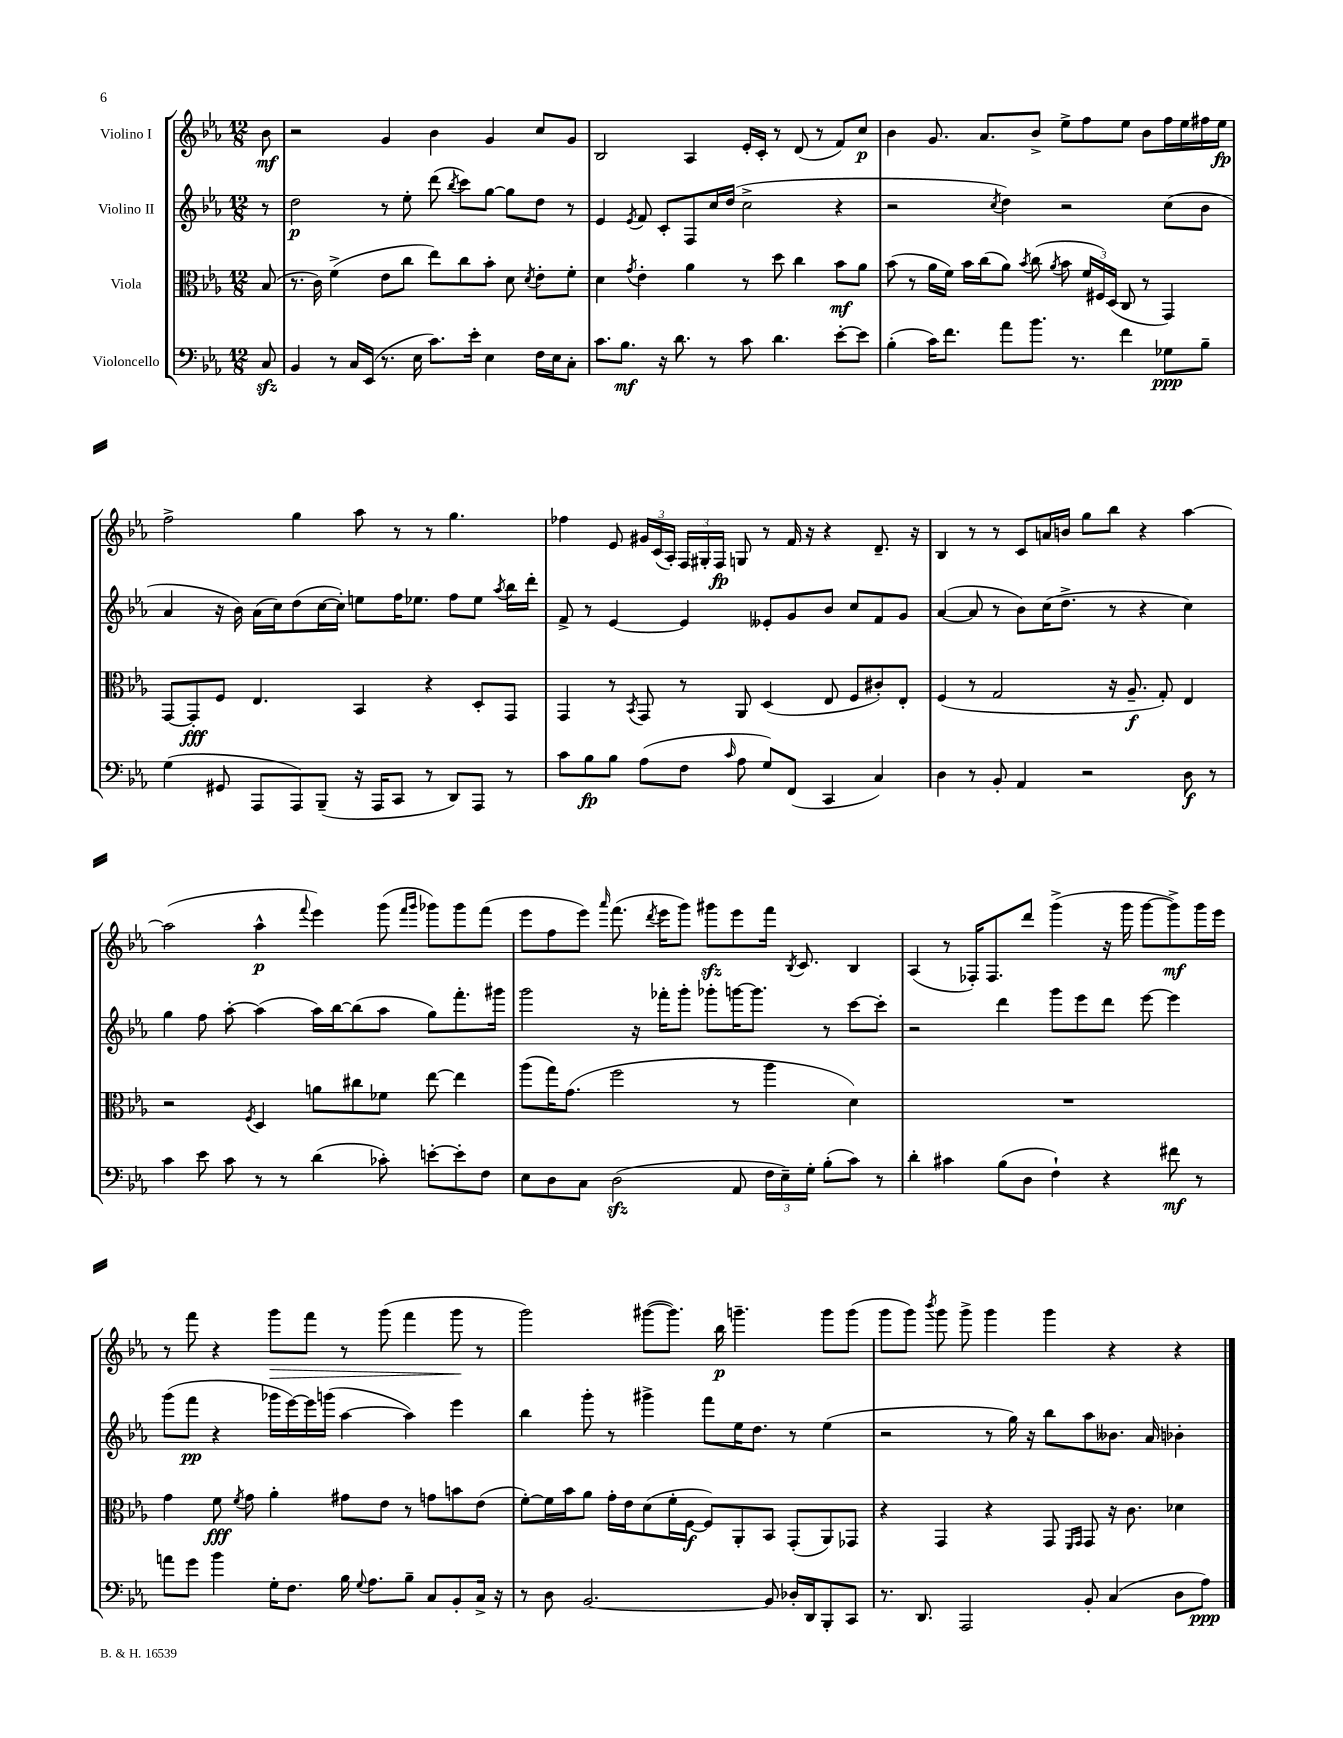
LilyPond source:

<<
\new StaffGroup <<
\new Staff = "s0" \with { instrumentName = "Violino I" } {
    \clef treble \key ees \major \numericTimeSignature \time 12/8 \partial 8
    \autoBeamOff bes'8\mf |
    r2 g'4 bes'4 g'4 c''8[ g'8] |
    bes2 aes4 ees'16[-. c'16]-. r8 d'8( r8 f'8[) c''8]\p |
    bes'4 g'8. aes'8.[ bes'8]-> ees''8[-> f''8 ees''8] bes'8[ f''16 ees''16 fis''16 ees''16]\fp |
    f''2-> g''4 aes''8 r8 r8 g''4. |
    fes''4 ees'8 \tuplet 3/2 { gis'16[ c'16( aes16]-.) } \tuplet 3/2 { f16[ gis16-. f16]\fp } g8 r8 f'16 r16 r4 d'8.-- r16 |
    bes4 r8 r8 c'8[ a'16 b'16] g''8[ bes''8] r4 aes''4~ |
    aes''2( aes''4-^\p \appoggiatura { f'''8 } ees'''4) g'''8( \grace { f'''16[ g'''16] } ges'''8[) ges'''8 f'''8]( |
    ees'''8[ f''8 ees'''8]) \grace { aes'''16 } f'''8.( \acciaccatura { d'''8 } ees'''16[ g'''8]) gis'''8[\sfz ees'''8 f'''16] \acciaccatura { bes8 } c'8. bes4 |
    aes4( r8 fes16[-.) fes8. d'''8] g'''4->( r16 g'''16 g'''8[~ g'''8->\mf) g'''16 ees'''16] |
    r8 f'''8 r4 g'''8[\> f'''8] r8 g'''8( f'''4 g'''8\! r8 |
    g'''2) gis'''8[~( gis'''8.]) bes''16\p g'''4.-- g'''8[ g'''8]( |
    g'''8[ g'''8]) \acciaccatura { bes'''8 } g'''8 g'''8-> g'''4 g'''4 r4 r4 \bar "|." |
}
\new Staff = "s1" \with { instrumentName = "Violino II" } {
    \clef treble \key ees \major \numericTimeSignature \time 12/8 \partial 8
    \autoBeamOff r8 |
    d''2\p r8 ees''8-. d'''8( \acciaccatura { bes''8 } c'''8[) g''8]~ g''8[ d''8] r8 |
    ees'4 \acciaccatura { ees'8 } f'8 c'8[-. f8 c''16 d''16]( c''2-> r4 |
    r2 \acciaccatura { c''8 } d''4) r2 c''8[( bes'8] |
    aes'4 r16 bes'16) aes'16[( c''16) d''8( c''16~ c''16]-.) e''8[ f''16 ees''8.] f''8[ ees''8] \acciaccatura { aes''8 } bes''16[ d'''16]-. |
    f'8-> r8 ees'4~ ees'4 eeses'8[-. g'8 bes'8] c''8[ f'8 g'8] |
    aes'4~( aes'8 r8 bes'8[) c''16( d''8.]-> r8 r4 c''4) |
    g''4 f''8 aes''8~-. aes''4( aes''16[) bes''16~ bes''8( aes''8] g''8[) f'''8.-. gis'''16] |
    g'''2 r16 fes'''16[-. g'''8]-. ges'''8[-. g'''16~ g'''8.] r8 c'''8[~ c'''8]-. |
    r2 d'''4 g'''8[ ees'''8 d'''8] ees'''8~ ees'''4 |
    g'''8[( f'''8]\pp r4 ges'''16[ ees'''16~) ees'''16 g'''16]( aes''4~ aes''4) ees'''4 |
    bes''4 g'''8-. r8 gis'''4-> f'''8[ ees''16 d''8.] r8 ees''4( |
    r2 r8 g''16) r16 bes''8[ aes''8 beses'8.] aes'16 bes'4-. \bar "|." |
}
\new Staff = "s2" \with { instrumentName = "Viola" } {
    \clef alto \key ees \major \numericTimeSignature \time 12/8 \partial 8
    \autoBeamOff bes8( |
    r8. c'16) f'4->( ees'8[ c''8] ees''8[) c''8 bes'8]-. d'8 \acciaccatura { d'8 } ees'8[-. f'8]-. |
    d'4 \acciaccatura { g'8 } ees'4-. aes'4 r8 d''8 c''4 bes'8[\mf aes'8] |
    bes'8( r8 aes'16[ f'16]) bes'16[ c''16( aes'8]) \acciaccatura { bes'8 } c''8( \acciaccatura { aes'8 } bes'8 \tuplet 3/2 { f'16[ fis16) d16]( } c8 r8 g,4) |
    g,8[~ g,8-.\fff f8] ees4. bes,4 r4 d8[-. g,8] |
    g,4 r8 \acciaccatura { bes,8 } g,8 r8 aes,8 d4( ees8 f8[ cis'8-.) ees8]-. |
    f4( r8 g2 r16 aes8.--\f g8-.) ees4 |
    r2 \acciaccatura { f8 } d4 a'8[ cis''8 fes'8] ees''8~ ees''4 |
    aes''8[( g''16) g'8.]( f''2 r8 aes''4 d'4) |
    R1. |
    g'4 f'8\fff \acciaccatura { f'8 } g'8 aes'4-. gis'8[ ees'8] r8 g'8[ b'8 ees'8]( |
    f'8[~-.) f'16 bes'16 aes'8] g'16[-. ees'16 d'8( f'16-. f16]~\f f8[) aes,8-. bes,8] g,8[-.( aes,8) ges,8] |
    r4 g,4 r4 g,8 \grace { f,16[ g,16] } g,8 r16 c'8. des'4 \bar "|." |
}
\new Staff = "s3" \with { instrumentName = "Violoncello" } {
    \clef bass \key ees \major \numericTimeSignature \time 12/8 \partial 8
    \autoBeamOff c8\sfz |
    bes,4 r8 c16[ ees,16]( r8. ees16 c'8.[) ees'16]-. ees4 f16[ ees16 c8]-. |
    c'8.[ bes8.]\mf r16 d'8. r8 c'8 d'4. ees'8[~-. ees'8] |
    bes4-.( c'16[) f'8.] aes'8[ bes'8.] r8. f'4 ges8[\ppp bes8]-- |
    g4( gis,8 aes,,8[ aes,,8) bes,,8]--( r16 aes,,16[ c,8] r8 d,8[) aes,,8] r8 |
    c'8[ bes8\fp bes8] aes8[( f8] \grace { c'16 } aes8 g8[) f,8]( c,4 c4) |
    d4 r8 bes,8-. aes,4 r2 d8\f r8 |
    c'4 ees'8 c'8 r8 r8 d'4( ces'8-.) e'8[~-. e'8-. f8] |
    ees8[ d8 c8] d2\sfz( aes,8 \tuplet 3/2 { f16[ ees16--) g16]-. } bes8[-.( c'8]) r8 |
    d'4-. cis'4 bes8[( d8] f4-!) r4 fis'8\mf r8 |
    a'8[ g'8] bes'4 g16[-. f8.] bes16 \appoggiatura { g8 } aes8.[ bes8]-- c8[ bes,8-. c16]-> r16 |
    r8 d8 bes,2.~ bes,8 des16[-. d,16 bes,,8-. c,8] |
    r8. d,8. aes,,2 bes,8-. c4( d8[ aes8]\ppp) \bar "|." |
}
>>
>>
\layout { \context { \Score \remove "Bar_number_engraver" } }
